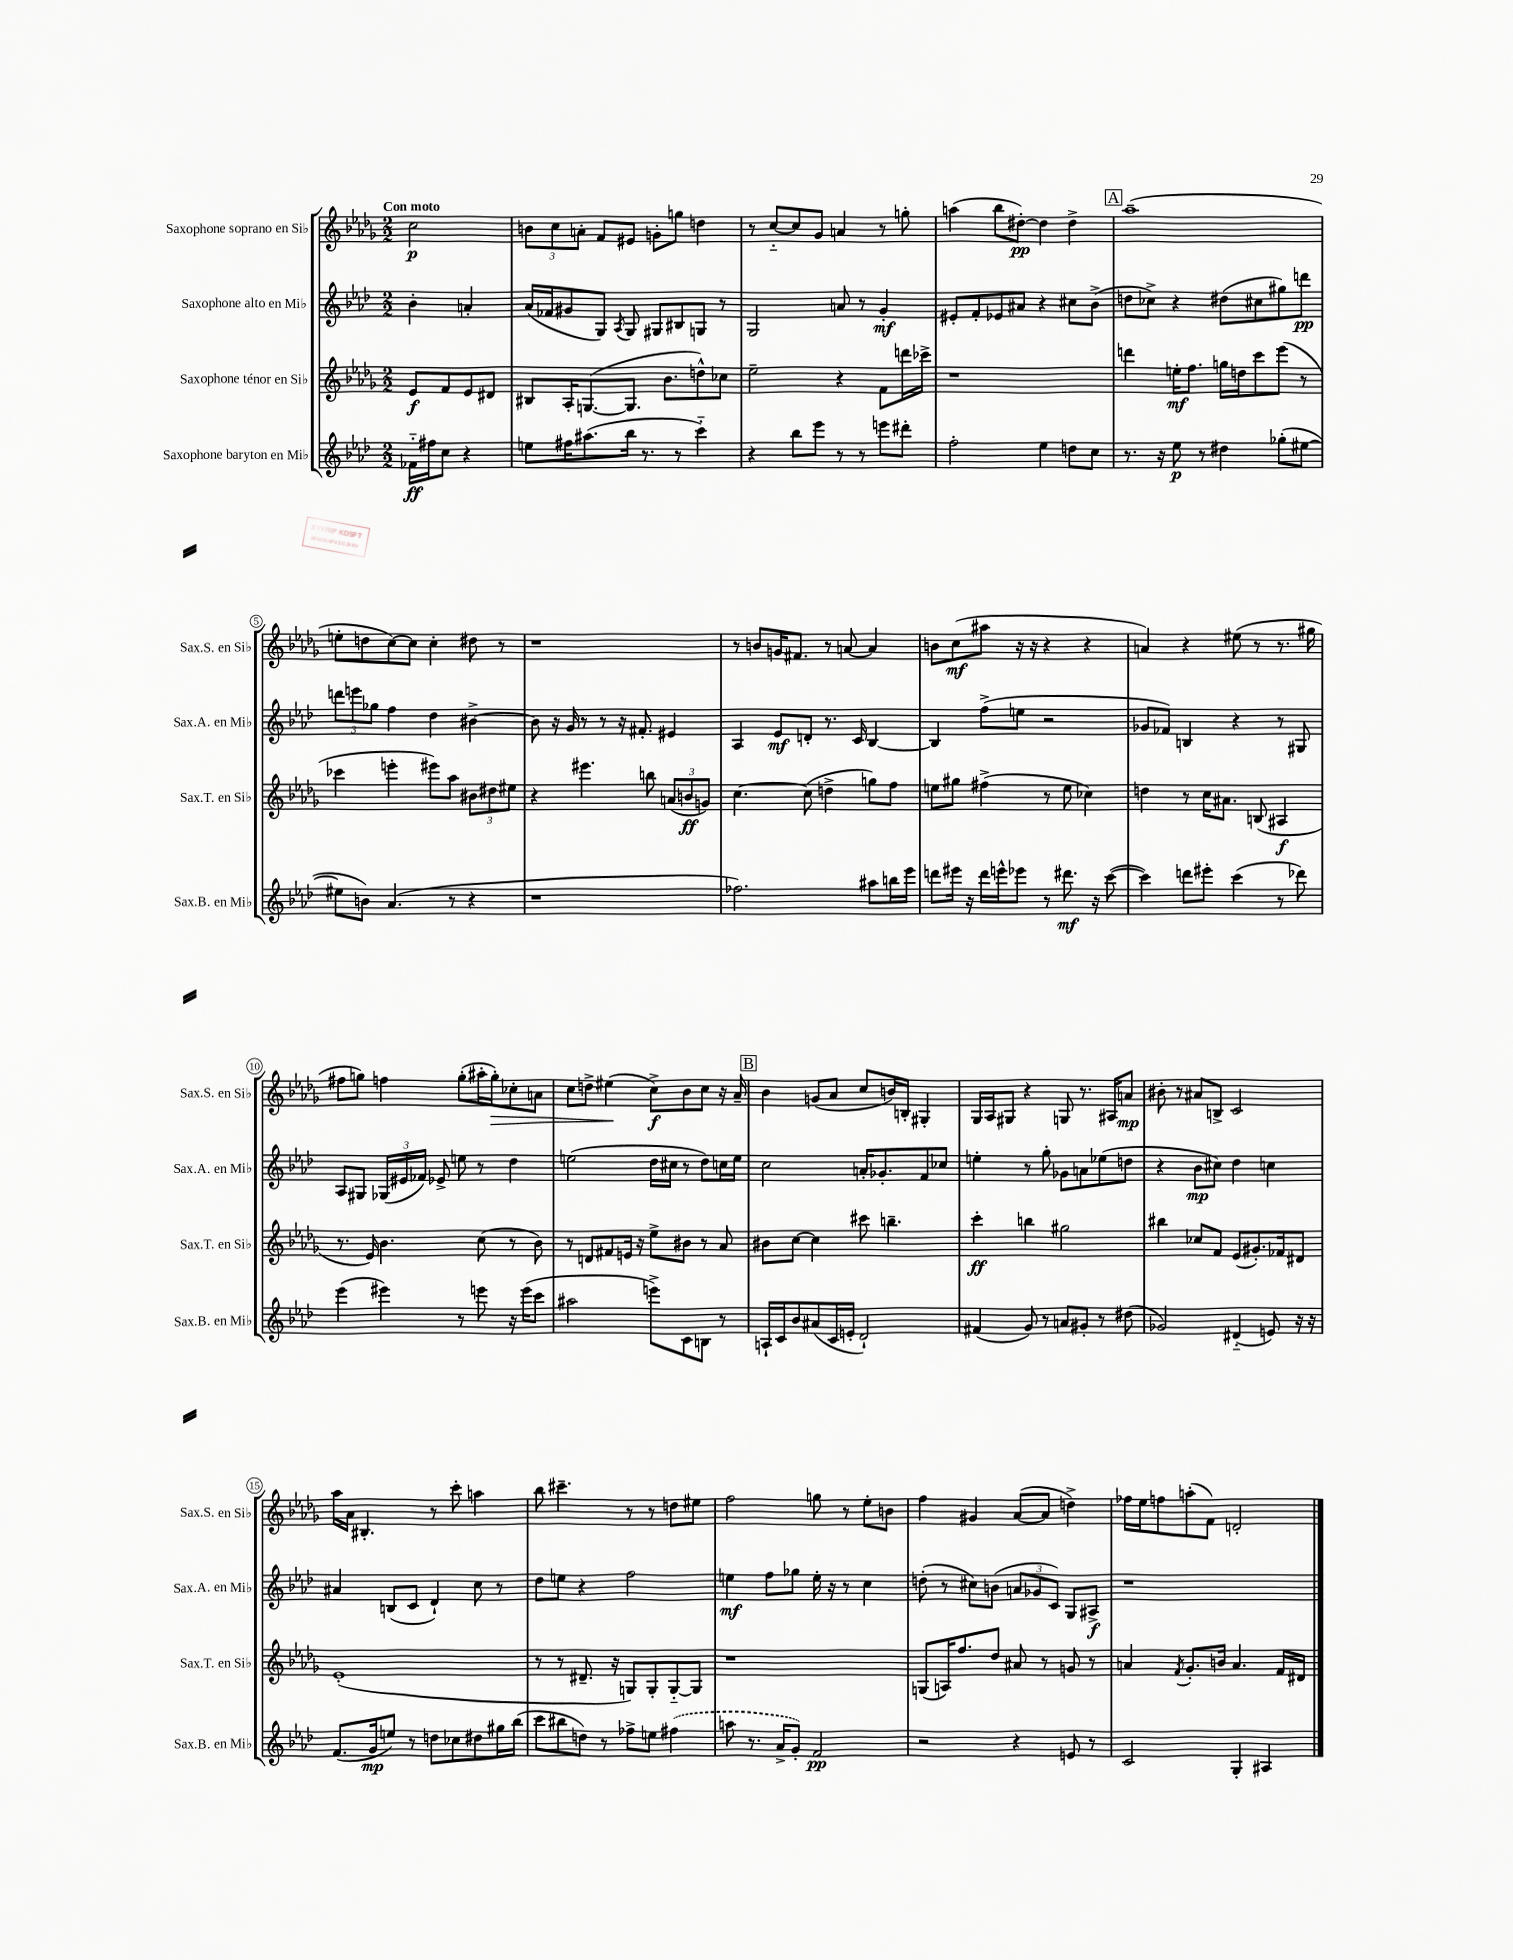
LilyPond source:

<<
\new StaffGroup <<
\new Staff = "s0" \with { instrumentName = "Saxophone soprano en Sib" shortInstrumentName = "Sax.S. en Sib" } {
    \clef treble \key des \major \numericTimeSignature \time 2/2 \partial 2 \tempo "Con moto"
    \autoBeamOff c''2\p |
    \tuplet 3/2 { b'8[ c''8 a'8]-. } f'8[ eis'8] g'8[-. g''8] d''4 |
    r8 c''8[~-_ c''8 ges'8] a'4 r8 g''8-. |
    a''4( bes''8[ dis''8]~-.\pp) dis''4 dis''4-> |
    \mark \markup { \box "A" } aes''1--( |
    e''8[-. d''8 c''8~) c''8] c''4-. dis''8 r8 |
    r1 |
    r8 b'8[ g'16 fis'8.] r8 a'8~ a'4 |
    b'8[ c''8\mf( ais''8] r16 r16 r4 r4 |
    a'4) r4 eis''8( r8 r8. gis''16 |
    fis''8[ g''8]) f''4 g''8[-.( ais''16-. g''16-.\>) ces''8-. a'8] |
    c''8[ d''8]-> eis''4\!( c''8[->\f) bes'8 c''8] r16 aes'16-- |
    \mark \markup { \box "B" } bes'4 g'8[( aes'8] c''8[ b'16) b16]-. gis4-. |
    ges16[ aes16 gis8] r4 g8 r8. ais16[ a'8]\mp |
    bis'8-. r8 ais'8[ b8]-> c'2 |
    aes''16[ aes'16] bis4.-. r8 c'''8-. a''4 |
    bes''8 cis'''4.-- r8 r8 d''8[ eis''8] |
    f''2 g''8 r8 ees''8[-. b'8] |
    f''4 gis'4 aes'8[~( aes'8] d''4->) |
    fes''16[ ees''16 f''8 a''8-.( f'8]) d'2-. \bar "|." |
}
\new Staff = "s1" \with { instrumentName = "Saxophone alto en Mib" shortInstrumentName = "Sax.A. en Mib" } {
    \clef treble \key aes \major \numericTimeSignature \time 2/2 \partial 2
    \autoBeamOff bes'4-. a'4-. |
    aes'16[( fes'16 gis'8 g8]) \acciaccatura { aes8 } g8 gis8[ bis8 g8] r8 |
    g2 a'8 r8 g'4-.\mf |
    eis'8[-. f'8-. ees'8 ais'8] r4 cis''8[ bes'8]->( |
    \mark \markup { \box "A" } d''8[ ces''8]->) r4 dis''8[( cis''8 gis''8) d'''8]\pp |
    \tuplet 3/2 { d'''8[ e'''8 ges''8] } f''4 des''4 bis'4~-> |
    bis'8 r16 g'16 r8 r8 r16 fis'8.-. eis'4 |
    aes4 ees'8[\mf d'8]-. r8. c'16 bes4~ |
    bes4 f''8[->( e''8] r2 |
    ges'8[ fes'8]) b4 r4 r8 gis8 |
    aes8[ gis8] \tuplet 3/2 { ges16[( eis'16 fes'16]) } ees'8-> e''8 r8 des''4 |
    e''2( des''16[ cis''16] r8 des''8[) c''16 e''16] |
    \mark \markup { \box "B" } c''2 a'16[-. ges'8.-. f'8 ces''8] |
    e''4-. r8 g''8-. ges'8[ a'8 ees''8( d''8] |
    r4 bes'8[\mp cis''8]) des''4 c''4 |
    ais'4 b8[( c'8] des'4-!) c''8 r8 |
    des''8[ e''8] r4 f''2 |
    e''4\mf f''8[ ges''8] e''16-. r16 r8 c''4 |
    d''8-.( r8 cis''8[) b'8]( \tuplet 3/2 { a'8[ ges'8 c'8]) } g8[ ais8]->\f |
    r1 \bar "|." |
}
\new Staff = "s2" \with { instrumentName = "Saxophone ténor en Sib" shortInstrumentName = "Sax.T. en Sib" } {
    \clef treble \key des \major \numericTimeSignature \time 2/2 \partial 2
    \autoBeamOff ees'8[\f f'8 ees'8 dis'8] |
    bis8[ aes16-. g8.~( g8.] bes'8.[ d''8-^) ces''8] |
    ees''2-- r4 f'8[ d'''16 ces'''16]-> |
    r1 |
    \mark \markup { \box "A" } d'''4 e''16[-.\mf f''8.] g''16[ d''16 c'''8 ees'''8]( r8 |
    ces'''4 e'''4-. eis'''8[) aes''8] \tuplet 3/2 { bis'8[ dis''8 eis''8] } |
    r4 eis'''4. b''8 \tuplet 3/2 { a'8[( b'8\ff g'8]) } |
    c''4.~ c''8( d''4-> g''8[) f''8] |
    e''8[ gis''8] fis''4->( r8 e''8 ces''4) |
    d''4 r8 c''16[ ais'8.] b8( ais4\f |
    r8. ees'16) bes'4. c''8( r8 bes'8) |
    r8 d'8[ fis'8 e'16] r16 ees''8[-> bis'8] r8 aes'8 |
    \mark \markup { \box "B" } bis'8[ c''8]~ c''4 cis'''8 b''4.-- |
    c'''4-.\ff b''4 gis''2 |
    bis''4 ces''8[ f'8] ees'8[( gis'8.-.) fes'16 dis'8] |
    ees'1-.( |
    r8 r8 dis'8.-- r16 g8[) g8-. g8~-_ g8] |
    r1 |
    g8[( a16) f''8. des''8] ais'8 r8 g'8 r8 |
    a'4 \acciaccatura { f'8 } ges'8.[-. b'16] a'4. f'16[ dis'16] \bar "|." |
}
\new Staff = "s3" \with { instrumentName = "Saxophone baryton en Mib" shortInstrumentName = "Sax.B. en Mib" } {
    \clef treble \key aes \major \numericTimeSignature \time 2/2 \partial 2
    \autoBeamOff fes'16[-_\ff fis''16 c''8] r4 |
    e''8[ fis''16 ais''8.( bes''16] r8. r8 c'''4-_) |
    r4 bes''8[ ees'''8] r8 r8 e'''8[ dis'''8]-. |
    f''2-. ees''4 d''8[ c''8] |
    \mark \markup { \box "A" } r8. r16 ees''8\p r8 dis''4 ges''8[-.( eis''8]~ |
    eis''8[ b'8]) aes'4.( r8 r4 |
    r1 |
    fes''2.) ais''8[ b''16 ees'''16] |
    d'''8[ eis'''16] r16 d'''16[ e'''16-^ ees'''8] r8 dis'''8.\mf r16 c'''8~( |
    c'''4) d'''8[ eis'''8]-. c'''4( r8 des'''8) |
    ees'''4( eis'''4) r8 e'''8 r16 e'''16[( c'''8] |
    ais''2 e'''8[->) c'8 b8] r8 |
    \mark \markup { \box "B" } a16[-! c'16 bes'8 ais'8( c'16 e'16]-. des'2-!) |
    fis'4( g'8) r8 a'8[ gis'8]-. r8 dis''8( |
    ges'2) dis'4-_( e'8) r16 r16 |
    f'8.[( g'16\mp e''8]) r8 d''8[ ces''8 dis''8 gis''16 bes''16]( |
    c'''8[ bis''8 d''8]) r8 fes''8[-> e''8] \once \slurDashed fis''4( |
    a''8 r8. aes'16[-> g'8]-.) f'2\pp |
    r2 r4 e'8 r8 |
    c'2 g4-. ais4 \bar "|." |
}
>>
>>
\layout { \context { \Score \override BarNumber.stencil = #(make-stencil-circler 0.1 0.3 ly:text-interface::print) } }
